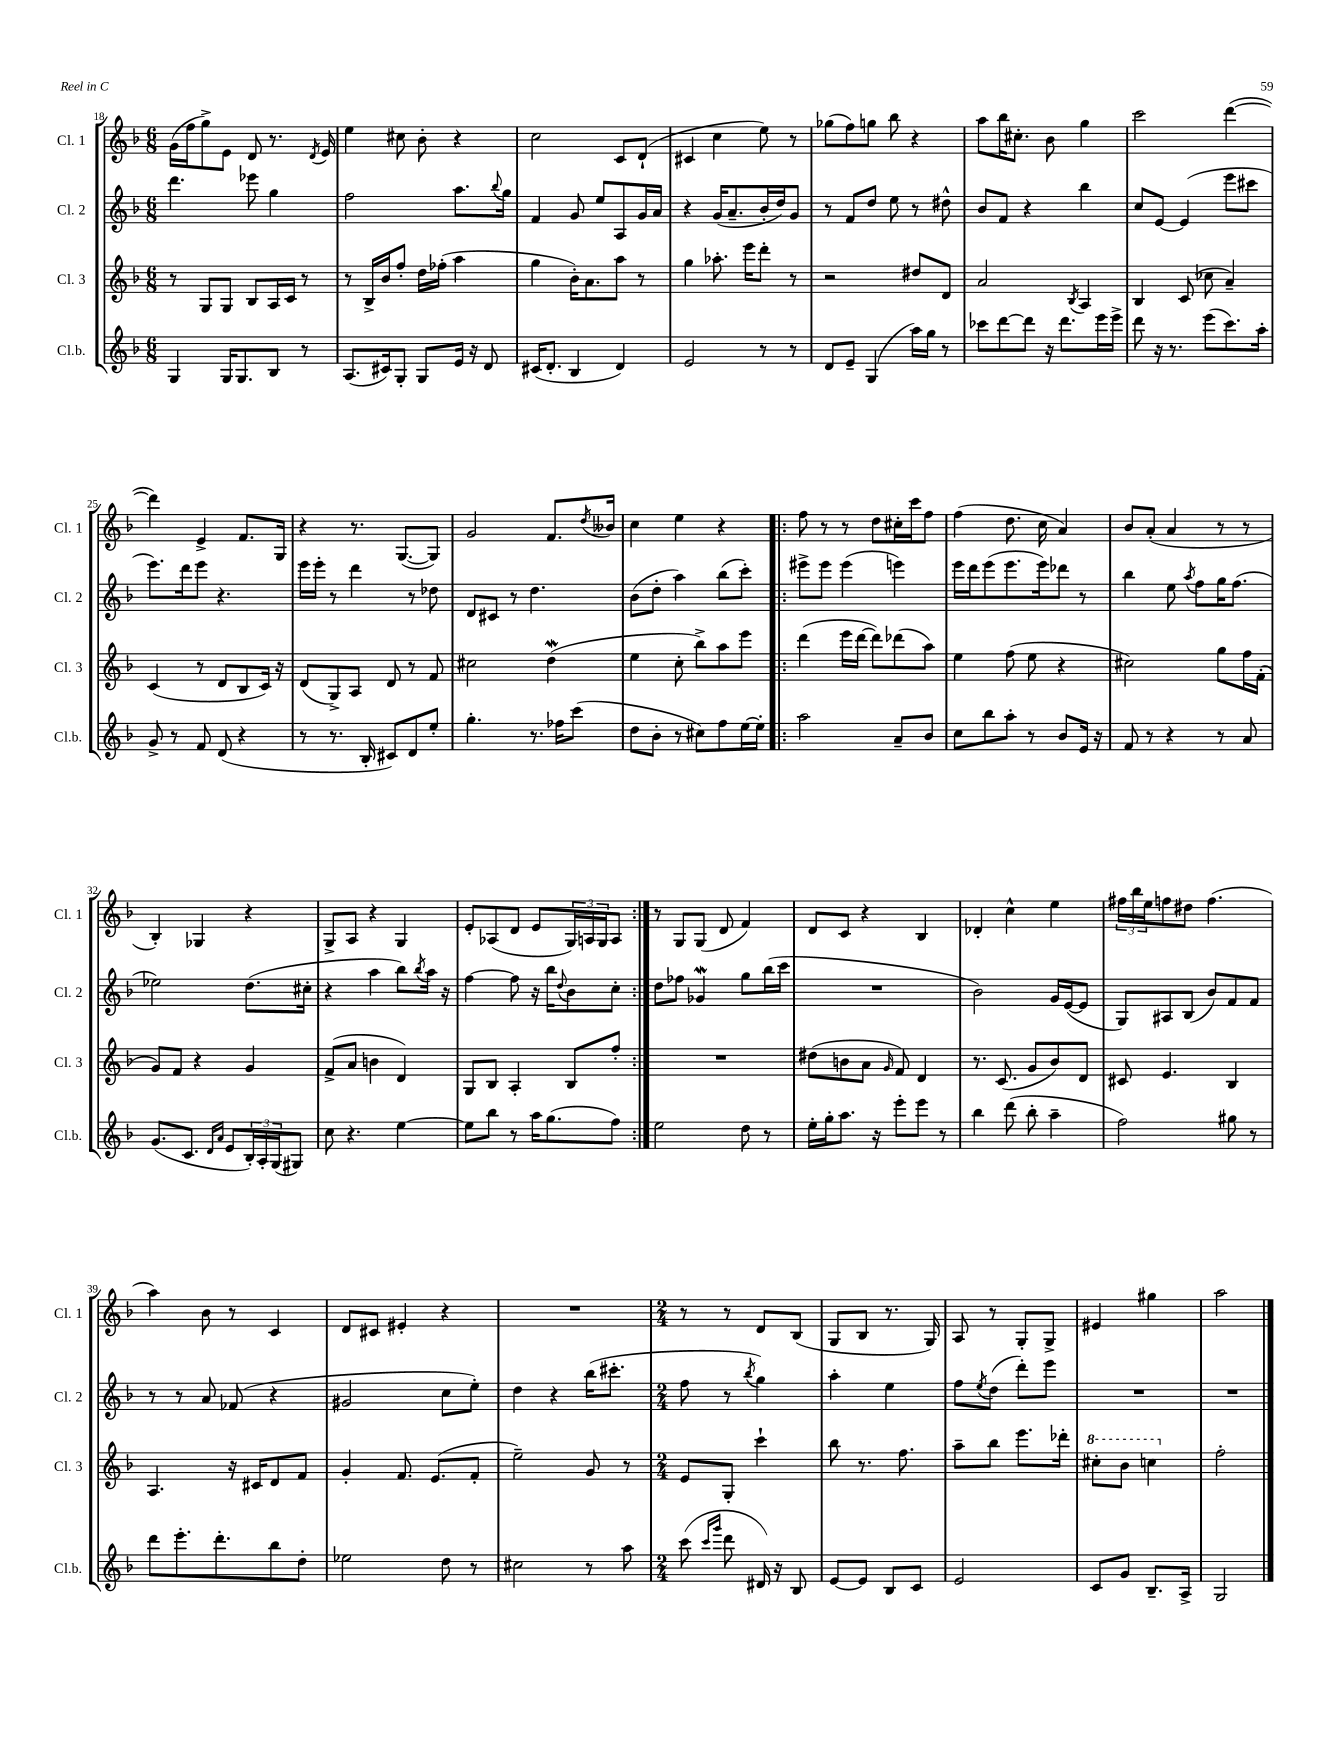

**kern	**kern	**kern	**kern
*part4	*part3	*part2	*part1
*staff4	*staff3	*staff2	*staff1
*I"Cl.b.	*I"Cl. 3	*I"Cl. 2	*I"Cl. 1
*I'Cl.b.	*I'Cl. 3	*I'Cl. 2	*I'Cl. 1
*clefG2	*clefG2	*clefG2	*clefG2
*k[b-]	*k[b-]	*k[b-]	*k[b-]
*M6/8	*M6/8	*M6/8	*M6/8
=18	=18	=18	=18
4G/	8r	4.ddd\	(16g\LL
.	.	.	16ff\J
.	8G/L	.	8gg^\)
16G/KL	8G/J	.	8e\J
8.G/	.	.	.
.	8B-/L	8eee-X\	8d/
8B-/J	16A/L	4gg\	8.r
.	16c/JJ	.	.
8r	8r	.	.
.	.	.	8qd/
.	.	.	16e/
=19	=19	=19	=19
(8.A/L	8r	2ff\	4ee\
.	16B-^/LL	.	.
16c#X/k)	16b-/J	.	.
8G'/J	8ff'/J	.	8cc#X\
8G/L	16dd\LL	.	8b-'\
.	(16ff-X'\JJ	.	.
16e/Jk	4aa\	8.aa\L	4r
16r	.	.	.
8d/	.	.	.
.	.	8qqbb-/	.
.	.	16gg\Jk	.
=20	=20	=20	=20
(16c#X/KL	4gg\	4f/	2cc\
8.d'/J	.	.	.
4B-/	16b-'\KL)	8g/	.
.	8.a\	.	.
.	.	8ee/L	.
4d/)	8aa\J	8A/	8c/L
.	8r	16g/L	(8d`/J
.	.	16a/JJ	.
=21	=21	=21	=21
2e/	4gg\	4r	4c#X/
.	8.aa-X'\	(16g/KL	4cc\
.	.	8.a~/	.
.	16eee\KL	.	.
8r	8ddd'\J	16b-'/L	8ee\)
.	.	16dd/J)	.
8r	8r	8g/J	8r
=22	=22	=22	=22
8d/L	2r	8r	(8gg-X\L
8e~/J	.	8f/L	8ff\)
(4G/	.	8dd/J	8ggn\J
.	.	8ee\	8bb-\
16aa\LL)	8dd#X/L	8r	4r
16gg\JJ	.	.	.
8r	8d/J	8dd#X^^\	.
=23	=23	=23	=23
8ccc-X\L	2a/	8b-/L	8aa\L
[8ddd\	.	8f/J	16bb-\K
.	.	.	8.cc#X'\J
8ddd\J]	.	4r	.
16r	.	.	8b-\
8.ddd\L	.	.	.
.	8qB-/	.	.
.	4A/	4bb-\	4gg\
16eee\L	.	.	.
16eee^\JJ	.	.	.
=24	=24	=24	=24
8ddd\	4B-/	8cc/L	2ccc\
16r	.	[8e/J	.
8.r	.	.	.
.	(8c/	(4e/]	.
(8eee\L	8cc-X\	.	.
8.ccc\)	4a~/)	8eee\L	([4ddd\
.	.	8ccc#X\J	.
16aa'\Jk	.	.	.
!!LO:LB:g=z
=25	=25	=25	=25
8g^/	(4c/	8.eee\L)	4ddd\])
8r	.	.	.
.	.	16ddd\k	.
8f/	8r	8eee\J	4e^/
(8d/	8d/L	4.r	.
4r	8B-/	.	8.f/L
.	16c/Jk)	.	.
.	16r	.	16G/Jk
=26	=26	=26	=26
8r	(8d/L	16eee\LL	4r
.	.	16eee'\JJ	.
8.r	8G^/)	8r	.
.	8A/J	4ddd\	8.r
16B-'/	.	.	.
8c#X/L)	8d/	.	.
.	.	.	([8.G/L
8d/	8r	8r	.
8ee'/J	8f/	8dd-X\	8G/J])
=27	=27	=27	=27
4.gg'\	2cc#X\	8d/L	2g/
.	.	8c#X/J	.
.	.	8r	.
8.r	.	4.dd\	.
.	(4ddW\	.	8.f/L
16ff-X\KL	.	.	.
(8ccc\J	.	.	.
.	.	.	8qdd/
.	.	.	16b--X/Jk
=28	=28	=28	=28
8dd\L	4ee\	(8b-\L	4cc\
8b-'\J	.	8dd'\J	.
8r	8cc'\	4aa\)	4ee\
8cc#X\L)	8bb-^\L)	.	.
8ff\	8aa\	(8bb-\L	4r
[16ee\L	8eee\J	8ccc'\J)	.
16ee'\JJ]	.	.	.
=29!|:	=29!|:	=29!|:	=29!|:
2aa\	(4ddd\	8eee#X^\L	8ff\
.	.	8eee#\J	8r
.	16eee\LL	(4eee#\	8r
.	[16ddd\JJ	.	.
.	8ddd\L])	.	8dd\L
8a~/L	(8ddd-X\	4eeen\)	16cc#X'\L
.	.	.	16ccc\J
8b-/J	8aa\J)	.	8ff\J
=30	=30	=30	=30
8cc\L	4ee\	16eee\LL	(4ff\
.	.	16ddd\J	.
8bb-\	.	(8eee\	.
8aa'\J	(8ff\	8.eee\	8.dd\
8r	8ee\	.	.
.	.	16eee\k)	16cc\
8b-/L	4r	8ddd-X\J	4a/)
16e/Jk	.	8r	.
16r	.	.	.
=31	=31	=31	=31
8f/	2cc#X\)	4bb-\	8b-/L
8r	.	.	(8a'/J
4r	.	8ee\	4a/
.	.	8qaa/	.
.	.	8ff\L	.
8r	8gg\L	16gg\K	8r
.	.	(8.ff\J	.
8a/	16ff\L	.	8r
.	(16f'\JJ	.	.
!!LO:LB:g=z
=32	=32	=32	=32
(8.g/L	8g/L)	2ee-X\)	4B-'/)
.	8f/J	.	.
8.c/J	.	.	.
.	4r	.	4G-X/
16qqd/LL	.	.	.
16qqa/JJ	.	.	.
8e/L	.	.	.
24B-'/L)	4g/	(8.dd\L	4r
24A'/	.	.	.
(24G/J	.	.	.
8G#X/J)	.	.	.
.	.	16cc#X'\Jk	.
=33	=33	=33	=33
8cc\	(8f^/L	4r	8G^/L
4.r	8a/J	.	8A/J
.	4bn\	4aa\	4r
[4ee\	4d/)	8bb-\L)	4G/
.	.	8qbb-/	.
.	.	16aa\Jk	.
.	.	16r	.
=34	=34	=34	=34
8ee\L]	8G/L	[4ff\	8e'/L
8bb-\J	8B-/J	.	(8A-X/
8r	4A'/	8ff\]	8d/J
16aa\KL	.	16r	8e/L
(8.gg\	.	16bb-\KL	.
.	.	8qqdd/	.
.	8B-/L	8b-\	24G/L)
.	.	.	24An/
.	.	.	24G/J
8ff\J)	8ff'/J	8cc'\J	8A/J
=35:|!	=35:|!	=35:|!	=35:|!
2ee\	2.r	8dd\L	8r
.	.	8ff-X\J	8G/L
.	.	4g-Xw/	(8G/J
.	.	.	8d/
8dd\	.	8gg\L	4f/)
8r	.	(16bb-\L	.
.	.	16ccc\JJ	.
=36	=36	=36	=36
16ee'\LL	(8dd#X\L	2.r	8d/L
16gg'\J	.	.	.
8.aa\J	8bn\	.	8c/J
.	8a\J	.	4r
16r	.	.	.
.	16qqg/	.	.
8eee'\L	8f/)	.	.
8eee\J	4d/	.	4B-/
8r	.	.	.
=37	=37	=37	=37
4bb-\	8.r	2b-\)	4d-X'/
.	(8.c/	.	.
(8ddd\	.	.	4cc^^\
8bb-'\	8g/L	.	.
4aa~\	8b-/)	16g/LL	4ee\
.	.	([16e/J	.
.	8d/J	8e/J]	.
=38	=38	=38	=38
2ff\)	8c#X/	8G/L)	24ff#X\LL
.	.	.	24bb-\
.	.	.	24ee\J
.	4.e/	8A#X/	8ffn\
.	.	(8B-/J	8dd#X\J
.	.	8b-/L)	(4.ff\
8gg#X\	4B-/	8f/	.
8r	.	8f/J	.
!!LO:LB:g=z
=39	=39	=39	=39
8ddd\L	4.A/	8r	4aa\)
8.eee'\	.	8r	.
.	.	8a/	8b-\
8.ddd'\	.	.	.
.	16r	(8f-X/	8r
.	16c#X/KL	.	.
8bb-\	8d/	4r	4c/
8dd'\J	8f/J	.	.
=40	=40	=40	=40
2ee-X\	4g'/	2g#X/	8d/L
.	.	.	8c#X/J
.	8.f/	.	4e#X'/
.	(8.e/L	.	.
8dd\	.	8cc\L	4r
8r	8f'/J	8ee'\J)	.
=41	=41	=41	=41
2cc#X\	2ee~\)	4dd\	2.r
.	.	4r	.
8r	8g/	(16bb-\KL	.
.	.	8.ccc#X'\J	.
8aa\	8r	.	.
=42	=42	=42	=42
*M2/4	*M2/4	*M2/4	*M2/4
(8ccc\	8e/L	8ff\	8r
16qqccc/LL	.	.	.
16qqggg/JJ	.	.	.
8ddd\	8G'/J	8r	8r
.	.	8qbb-/	.
16d#X/)	4ccc`\	4gg\)	8d/L
16r	.	.	.
8B-/	.	.	(8B-/J
=43	=43	=43	=43
[8e/L	8bb-\	4aa'\	8G/L
8e/J]	8.r	.	8B-/J
8B-/L	.	4ee\	8.r
.	8.ff\	.	.
8c/J	.	.	.
.	.	.	16G/)
=44	=44	=44	=44
2e/	8aa~\L	8ff\L	8A/
.	.	8qee/	.
.	8bb-\J	(8dd\J	8r
.	8.eee\L	8ddd'\L)	8G'/L
.	.	8eee\J	8G^/J
.	16ddd-X'\Jk	.	.
=45	=45	=45	=45
*	*8va	*	*
8c/L	8ccc#X'\L	2r	4e#X/
8g/J	8bb-\J	.	.
8.B-~/L	4cccn\	.	4gg#X\
16A^/Jk	.	.	.
=46	=46	=46	=46
*	*X8va	*	*
2G/	2ff'\	2r	2aa\
==	==	==	==
*-	*-	*-	*-
